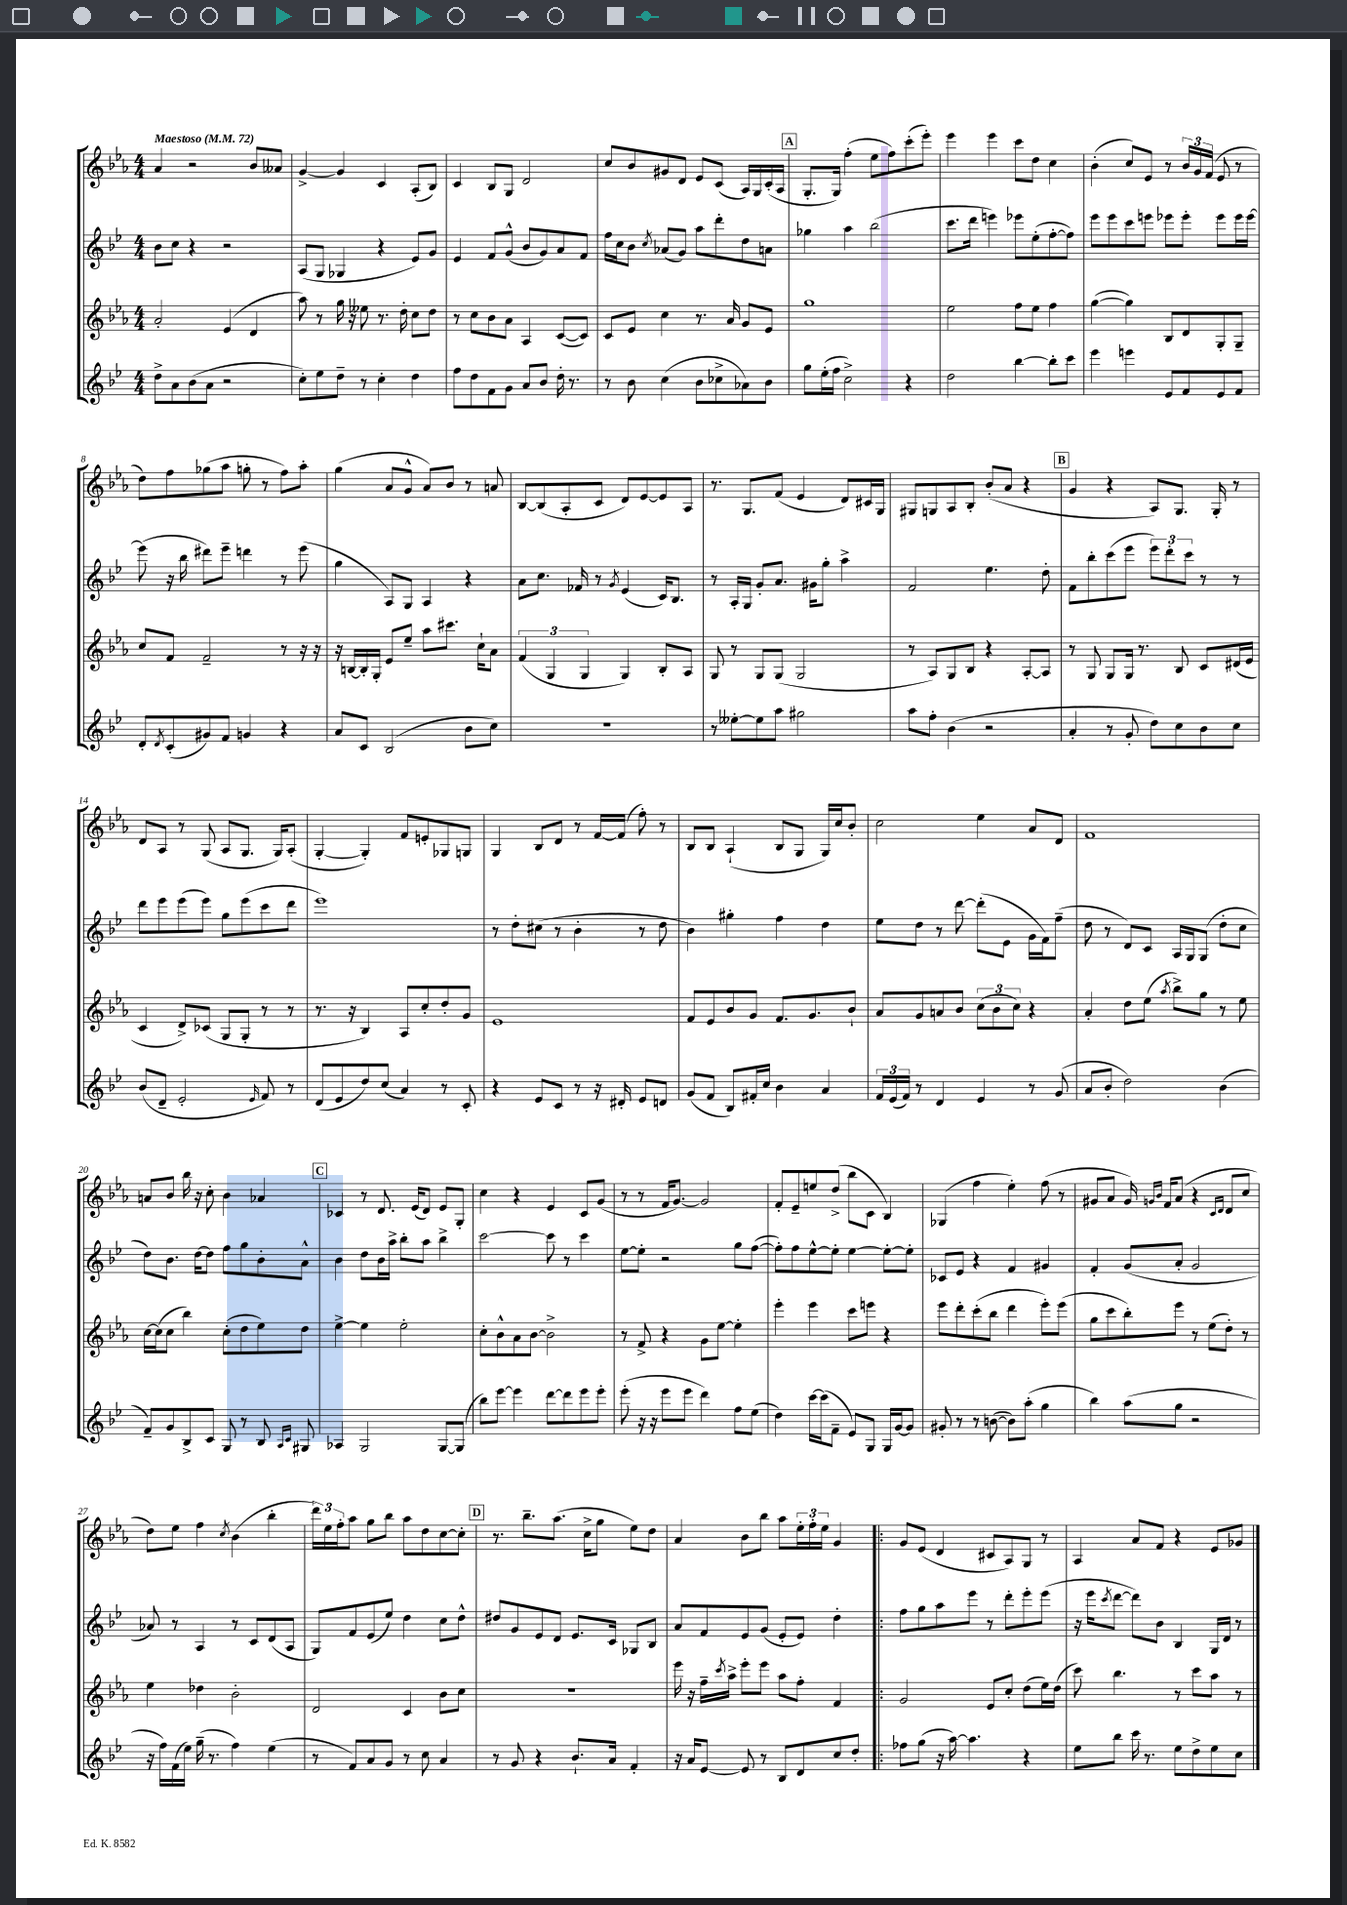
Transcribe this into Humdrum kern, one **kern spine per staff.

**kern	**kern	**kern	**kern
*staff4	*staff3	*staff2	*staff1
*clefG2	*clefG2	*clefG2	*clefG2
*k[b-e-]	*k[b-e-a-]	*k[b-e-]	*k[b-e-a-]
*M4/4	*M4/4	*M4/4	*M4/4
*MM72	*MM72	*MM72	*MM72
8dd^	2a-'	8b-	4a-
8a	.	8cc	.
(8b-	.	4r	2r
8a	.	.	.
2r	(4e-	2r	.
.	4d	.	8b-
.	.	.	8a--
=	=	=	=
8cc')	8aa-)	(8A	[4g^
8ee-	8r	8G	.
8dd~	16gg	4G-	4g]
.	16r	.	.
8r	8ee--	.	.
4cc'	8.r	4r	4c
.	16dd'	.	.
4dd	8cc	8e-)	(8A-'
.	8dd	8g	8B-)
=	=	=	=
8ff	8r	4e-	4c
8dd	8cc	.	.
8f	8b-	8f	8B-
8g	8a-	(8g^^	8G
8a	4A-	8b-	2d
8b-	.	8g)	.
16dd'	([8c	8a	.
8.r	.	.	.
.	8c])	8f	.
=	=	=	=
8r	8c	16ff	8cc
.	.	16cc	.
8b-	8e-	8b-	8b-
.	.	8qcc	.
(4cc	4cc	(8a-	8g#
.	.	8g)	8d
8b-	8.r	8aa	8e-
8cc-^	.	8ddd'	(8c
.	16a-	.	.
8a-)	8g	8dd	16A-)
.	.	.	16G
8b-	8e-	8a	(16c'
.	.	.	16A-
=	=	=	=
8gg	1gg	4gg-	8.G'
(16ee-'	.	.	.
16ff	.	.	16G)
2cc^)	.	4aa	(4ff'
.	.	(2bb-	8ee-
.	.	.	8ff)
4r	.	.	(8ccc'
.	.	.	8eee-')
=	=	=	=
2dd	2ee-	8.ccc	4eee-
.	.	16ddd	.
.	.	4eee)	4eee-
[4bb-	8ff	8eee-	8ccc
.	8ee-	(8ee-'	8dd
8bb-']	4ff	[8ff'	4cc
8ccc	.	8ff])	.
=	=	=	=
4eee-	([4gg	8eee-	(4b-'
.	.	8eee-	.
4eee	4gg])	8ccc	8cc)
.	.	8eee	8e-
8e-	8B-	8eee-	8r
8f	8d	8eee-'	24b-
.	.	.	24g
.	.	.	(24f
8e-	8G'	8eee-	8e-
8f	8G~	16eee-	8r
.	.	[16eee-	.
=	=	=	=
8d'	8cc	(8eee-]	8dd)
8qd	.	.	.
(8c'	8f	16r	8ff
.	.	16bb-	.
8g#)	2f~	8ddd#)	(8gg-
8f	.	8eee-~	8aa-
4g	.	4ddd	8gg'
.	.	.	8r
4r	8r	8r	8ff)
.	16r	(8eee-	8aa-'
.	16r	.	.
=	=	=	=
8a	16r	4gg	(4gg
.	[16B	.	.
8c	16B']	.	.
.	16G'	.	.
(2B-	8e-	8A)	8a-
.	8ee-~	8G	8g^^
.	8aa-	4A	8a-)
.	8.ccc#	.	8b-
8b-	.	4r	8r
.	16cc`	.	.
8cc)	8a-	.	8a
=	=	=	=
1r	(6f	8a	[8B-
.	.	8.cc	(8B-]
.	6G	.	.
.	.	.	8A-'
.	.	16f-	.
.	6G	.	.
.	.	8r	8c
.	.	8qg	.
.	4G)	(4e-	8d)
.	.	.	[8e-
.	8B-'	16c)	8e-]
.	.	8.B-	.
.	8A-	.	8A-
=	=	=	=
8r	8G	8r	8.r
[8ee--'	8r	16A'	.
.	.	16G	8.G
8ee--]	8G	8g'	.
8aa	(8G	8.a	(8f
2gg#	2G	.	4e-
.	.	16g#	.
.	.	8gg'	.
.	.	4aa^	8d)
.	.	.	16c#
.	.	.	16G
=	=	=	=
8aa	8r	2f	8G#
8ff'	8A-)	.	8G
(4b-	8G	.	8A-
.	8B-	.	8B-'
2r	4r	4.ee-	(8b-'
.	.	.	8a-
.	[8A-'	.	4r
.	8A-]	8dd'	.
=	=	=	=
4a'	8r	8f	4g
.	8G	8bb-'	.
8r	8G	(8ccc	4r
8g'	16G	8eee-	.
.	8.r	.	.
8dd)	.	12eee-)	8A-)
.	.	12ddd'	.
8cc	8B-	.	8.G
.	.	12ccc	.
8b-	8c	8r	.
.	.	.	16G'
8cc	(16d#	8r	8r
.	16e-	.	.
=	=	=	=
(8b-	4c	8ddd	8d
8d~	.	8eee-	8A-
2e-'	8d^)	(8eee-	8r
.	(8c-	8eee-)	(8G
.	8G	8gg	8A-
.	8G'	(8eee-	8.G
16qqe-	.	.	.
8f)	8r	8ccc	.
.	.	.	16G)
8r	8r	8ddd	(8A-'
=	=	=	=
(8d	8.r	1eee-)	[4G'
8e-	.	.	.
.	16r	.	.
8dd)	4B-)	.	4G'])
(8cc	.	.	.
4a)	8A-	.	8f
.	8cc'	.	8e'
8r	8dd'	.	8G-
8c'	8g	.	8G
=	=	=	=
4r	1e-	8r	4G
.	.	8dd'	.
8e-	.	(8cc#	8B-
8c	.	8r	8d
8r	.	4b-'	8r
16r	.	.	[16f
16d#'	.	.	(16f]
8e-	.	8r	8ff')
8d	.	8dd	8r
=	=	=	=
(8g	8f	4b-)	8B-
8f	8e-	.	8B-
8B-)	8b-	4gg#'	(4A-`
16f#'	8g	.	.
16cc	.	.	.
4b-	8.f	4ff	8B-
.	.	.	8G
.	8.g	.	.
4a	.	4dd	16G)
.	.	.	16cc
.	8b-`	.	8b-'
=	=	=	=
24f	8a-	8ee-	2cc
(24e-	.	.	.
24f)	.	.	.
8r	8g	8dd	.
4d	8a	8r	.
.	8b-	[8ddd	.
4e-	(12cc	(8ddd']	4ee-
.	12b-	.	.
.	.	8e-	.
.	12cc)	.	.
8r	4r	16g	8a-
.	.	16f)	.
(8g	.	(8ff~	8d
=	=	=	=
8a	4a-'	8dd	1f
8b-'	.	8r	.
2dd)	8dd	8d)	.
.	(8ee-	8c	.
.	8qaa-	.	.
.	8bb-^)	16A	.
.	.	16G	.
.	8gg	(8G	.
(4b-	8r	8dd'	.
.	8ee-	8cc	.
=	=	=	=
8f~)	[16cc	8dd)	8a
.	(16cc]	.	.
8g	8cc	8.b-	8b-
8B-^	4bb-)	.	16bb-
.	.	[16dd	16r
8c	.	8dd]	8cc'
8G	(8cc'	8ff	4b-
8r	8dd	8gg	.
8B-	8ee-)	8b-'	4a-
16qqA	.	.	.
16qqc	.	.	.
8G#	8dd	8a^^	.
=	=	=	=
4A-	[4ee-^	4b-	4c-
2G	4ee-]	8dd	8r
.	.	16b-	8.d
.	.	16aa^	.
.	2ee-'	8bb-'	.
.	.	.	(16e-
.	.	8aa	8d)
[8G	.	4bb-^	8e-
(8G]	.	.	8G'
=	=	=	=
8bb-)	8cc'	[2ccc	4cc
[8eee-	8b-^^	.	.
4eee-]	8a-	.	4r
.	[8b-	.	.
[8ddd	2b-^]	8ccc]	4e-
8ddd]	.	8r	.
8eee-	.	4ccc	8c
8eee-'	.	.	(8g
=	=	=	=
(8eee-'	8r	[8ee-	8r
16r	8f^	8ee-']	8r
16r	.	.	.
8eee-	4r	2r	16f
.	.	.	[8.g)
8eee-	.	.	.
4ddd)	8g	.	2g]
.	[8ee-	.	.
8ff	4ee-']	8gg	.
(8ee-	.	([8ff	.
=	=	=	=
4dd)	4eee-'	8ff'])	8f'
.	.	8ff	8e-~
[16ccc	4eee-	[8ee-^^	8ee
(16ccc]	.	.	.
8f~	.	8ee-']	(8dd^
8e-)	8ccc	[4ee-	8bb-
8G	8eee	.	8c
16G	4r	8ee-'_	4B-)
[16g	.	.	.
8g]	.	8ee-']	.
=	=	=	=
8g#'	8eee-	8c-	(4G-
8r	8ddd'	8e-	.
8r	(8ccc'	4r	4ff
([8b	8bb-	.	.
8b])	4ddd	4f	4ee-')
(8aa'	.	.	.
4gg	8eee-')	4g#	(8ff
.	(8eee-	.	8r
=	=	=	=
4bb-)	8gg	4f'	8g#
.	8ccc	.	8a-
(8aa	8bb-')	(8g	16g#)
.	.	.	16qqg
.	.	.	16qqb-
.	.	.	16f
8gg	8eee-	8a'	(8a-
2r	8r	2g	4r
.	(8ee-	.	.
.	.	.	16qqc
.	.	.	16qqd
.	8dd')	.	8d
.	8r	.	8cc
=	=	=	=
16r	4ee-	8a-)	8dd)
16ff)	.	.	.
(16f	.	8r	8ee-
16ee-)	.	.	.
(16gg~	4dd-	4A	4ff
8.r	.	.	.
.	.	.	8qcc
4ff)	2b-'	8r	(4b-
.	.	8c	.
(4ee-	.	(8d	4bb-'
.	.	8A	.
=	=	=	=
8r	2d	8G)	24ddd)
.	.	.	24ee-
.	.	.	24ff'
8f)	.	8f	8aa-
8a	.	(8e-	8gg
8g	.	8ee-)	8bb-
8r	4c	4dd	8aa-
8cc	.	.	8dd
4a	8b-	8cc	[8cc
.	8cc	8dd^^	8cc']
=	=	=	=
8r	1r	8dd#	8.r
8g	.	8g	.
.	.	.	8.bb-~
4r	.	8e-	.
.	.	8d	(8.aa-
8.b-`	.	8.e-	.
.	.	.	16cc^
.	.	.	8gg
16a	.	16c	.
4f'	.	8G-	8ee-)
.	.	8B-	8dd
=	=	=	=
16r	16eee-	8a	4a-
16a	16r	.	.
[8e-	16ff~	8f	.
.	8qccc	.	.
.	16aa-^	.	.
8e-]	8eee-'	8e-	8b-
8r	8eee-	(8g	8bb-
8B-	8aa-	8e-'	8aa-
8d	8ff'	8e-)	24ee-'
.	.	.	24ff'
.	.	.	24ee-
8cc	4f	4dd'	4g
8dd'	.	.	.
=!|:	=!|:	=!|:	=!|:
8ff-	2g	8ff	8g
(8gg	.	8gg	(8e-
16r	.	8aa	4d
[16aa)	.	.	.
4.aa]	.	8eee-	.
.	8e-	8r	8c#
.	8cc'	8ddd'	8A-)
4r	(8dd	8eee-'	8G
.	16ee-)	(8eee-	8r
.	(16dd	.	.
=	=	=	=
8ee-	8ccc)	16r	4A-
.	.	16eee-	.
.	.	8qccc	.
8bb-	4.bb-	[8ddd	.
16ccc	.	8ddd])	8a-
8.r	.	.	.
.	.	8b-	8f
8ee-	8r	4B-	4r
8dd^	8ccc	.	.
8ee-	8aa-	16G	8e-
.	.	16d	.
8cc	8r	8r	8g-
==	==	==	==
*-	*-	*-	*-
